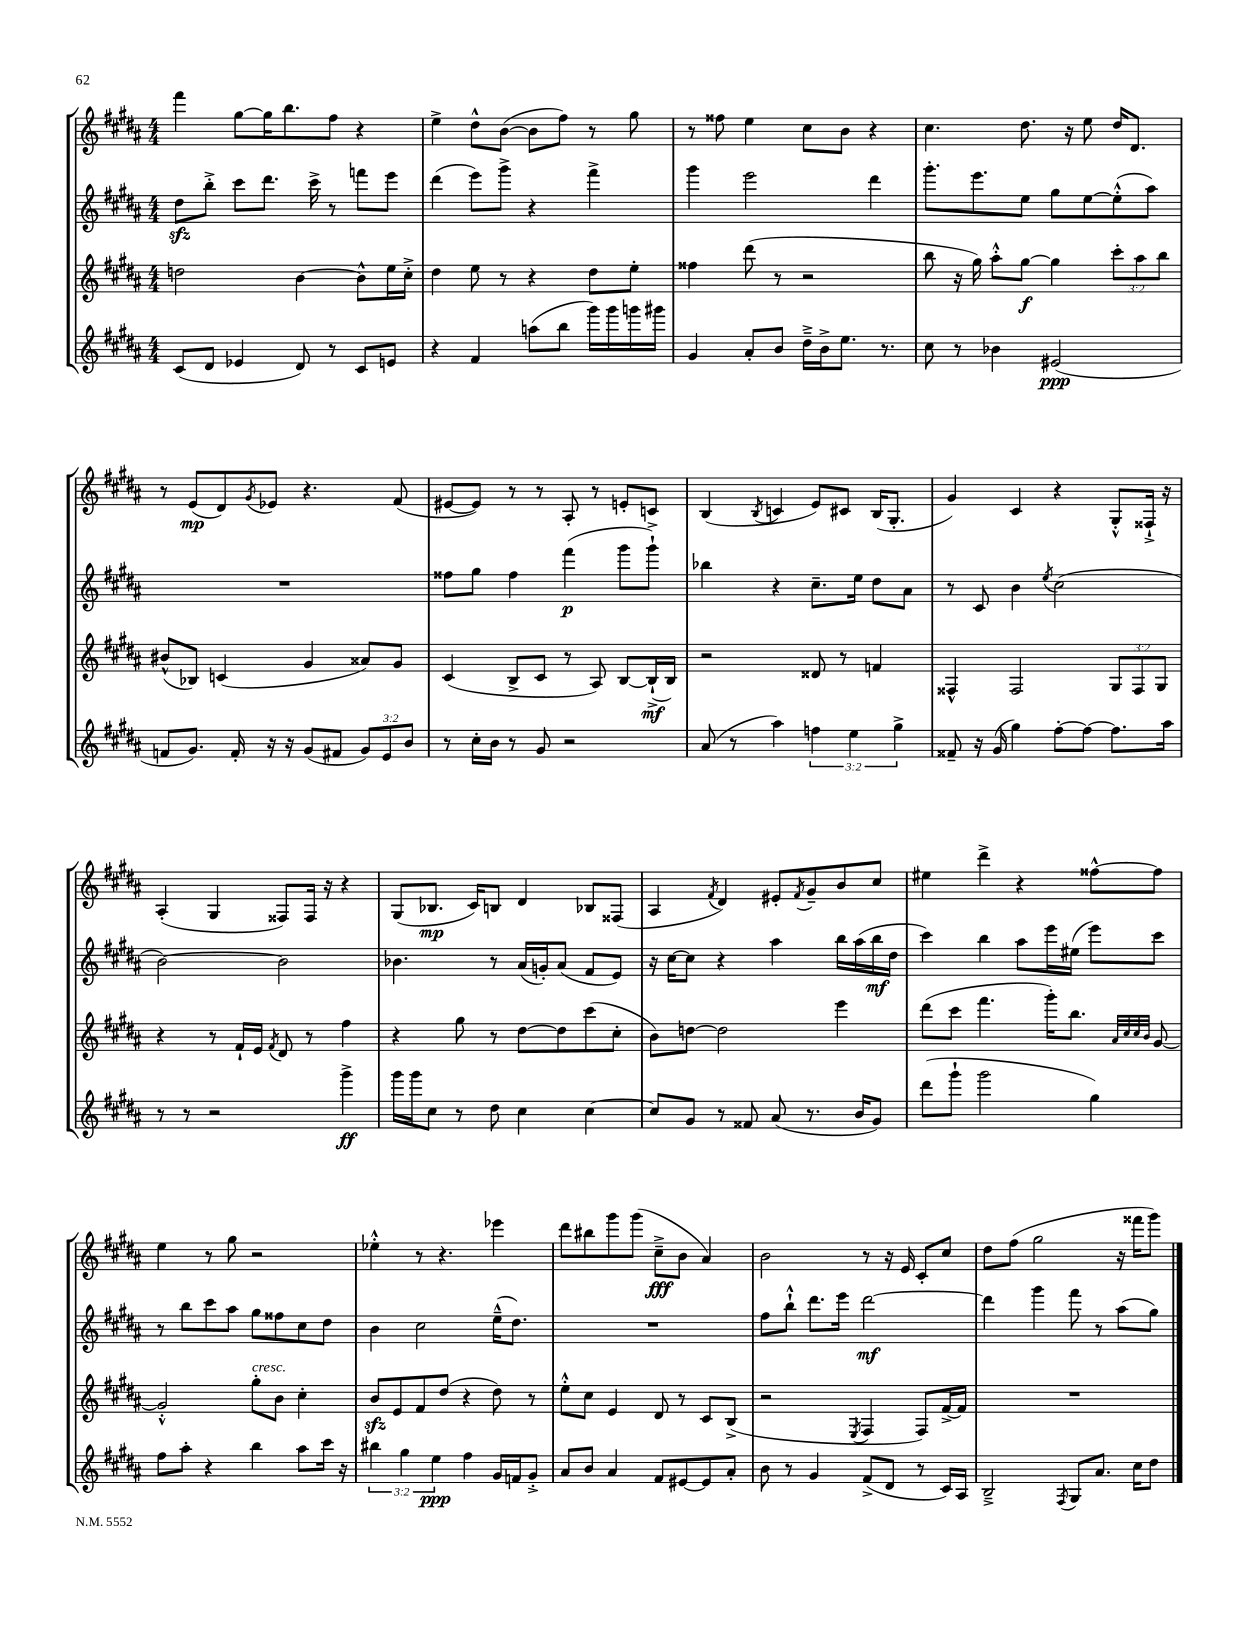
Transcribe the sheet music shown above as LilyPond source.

<<
\new StaffGroup <<
\new Staff = "s0" {
    \clef treble \key b \major \numericTimeSignature \time 4/4
    fis'''4 gis''8~ gis''16 b''8. fis''8 r4 |
    e''4-> dis''8-^ b'8~( b'8 fis''8) r8 gis''8 |
    r8 fisis''8 e''4 cis''8 b'8 r4 |
    cis''4. dis''8. r16 e''8 dis''16 dis'8. |
    r8 e'8\mp( dis'8) \acciaccatura { gis'8 } ees'8 r4. fis'8( |
    eis'8~ eis'8) r8 r8 ais8-. r8 e'8-. c'8 |
    b4( \acciaccatura { b8 } c'4 e'8) cis'8 b16( gis8.-. |
    gis'4) cis'4 r4 gis8-.-^ fisis16-!-> r16 |
    ais4-.( gis4 fisis8) fisis16 r16 r4 |
    gis8( bes8.\mp cis'16) b8 dis'4 bes8 fisis8( |
    ais4 \acciaccatura { fis'8 } dis'4) eis'8-. \acciaccatura { fis'8 } gis'8-- b'8 cis''8 |
    eis''4 dis'''4-> r4 fisis''8~-^ fisis''8 |
    e''4 r8 gis''8 r2 |
    ees''4-.-^ r8 r4. ees'''4 |
    dis'''8 bis''8 gis'''8 gis'''8( cis''8--->\fff b'8 ais'4) |
    b'2 r8 r16 e'16 cis'8-. cis''8 |
    dis''8 fis''8( gis''2 r16 fisis'''16 gis'''8) \bar "|." |
}
\new Staff = "s1" {
    \clef treble \key b \major \numericTimeSignature \time 4/4
    dis''8\sfz b''8-.-> cis'''8 dis'''8. cis'''16-> r8 f'''8 e'''8 |
    dis'''4( e'''8) gis'''8-> r4 fis'''4-> |
    gis'''4 e'''2 dis'''4 |
    gis'''8.-. e'''8. e''8 gis''8 e''8~ e''8-.-^( ais''8) |
    R1 |
    fisis''8 gis''8 fisis''4 fis'''4\p( gis'''8 gis'''8-!->) |
    bes''4 r4 cis''8.-- e''16 dis''8 ais'8 |
    r8 cis'8 b'4 \acciaccatura { e''8 } cis''2( |
    b'2~) b'2 |
    bes'4. r8 ais'16( g'16-.) ais'8( fis'8 e'8) |
    r16 cis''16~ cis''8 r4 ais''4 b''16 ais''16( b''16\mf dis''16 |
    cis'''4) b''4 ais''8 e'''16 eis''16( e'''8) cis'''8 |
    r8 b''8 cis'''8 ais''8 gis''8 fisis''8 cis''8 dis''8 |
    b'4 cis''2 e''16---^( dis''8.) |
    R1 |
    fis''8 b''8-!-^ dis'''8. e'''16 dis'''2~\mf |
    dis'''4 gis'''4 fis'''8 r8 ais''8( gis''8) \bar "|." |
}
\new Staff = "s2" {
    \clef treble \key b \major \numericTimeSignature \time 4/4 \override Staff.TupletNumber.text = #tuplet-number::calc-fraction-text
    d''2 b'4~ b'8-^ e''16 cis''16-.-> |
    dis''4 e''8 r8 r4 dis''8 e''8-. |
    fisis''4 dis'''8( r8 r2 |
    b''8 r16 gis''16) ais''8-.-^ gis''8~\f gis''4 \tuplet 3/2 { cis'''8-. ais''8 b''8 } |
    bis'8-^( bes8) c'4( gis'4 aisis'8) gis'8 |
    cis'4( b8-> cis'8 r8 ais8) b8~ b16-!->\mf( b16) |
    r2 disis'8 r8 f'4 |
    fisis4-^ fisis2 \tuplet 3/2 { gis8 fisis8 gis8 } |
    r4 r8 fis'16-! e'16 \acciaccatura { fis'8 } dis'8 r8 fis''4 |
    r4 gis''8 r8 dis''8~ dis''8 cis'''8( cis''8-. |
    b'8) d''8~ d''2 e'''4 |
    dis'''8( cis'''8 fis'''4. gis'''16-.) b''8. \grace { ais'32 cis''32 cis''32 b'32 } gis'8~ |
    gis'2-.-^ gis''8-.^\markup { \italic "cresc." } b'8 cis''4-. |
    b'8\sfz e'8 fis'8 dis''8( r4 dis''8) r8 |
    e''8-.-^ cis''8 e'4 dis'8 r8 cis'8 b8->( |
    r2 \acciaccatura { e8 } fis4 fis8) fis'16~-> fis'16 |
    R1 \bar "|." |
}
\new Staff = "s3" {
    \clef treble \key b \major \numericTimeSignature \time 4/4 \override Staff.TupletNumber.text = #tuplet-number::calc-fraction-text
    cis'8( dis'8 ees'4 dis'8) r8 cis'8 e'8 |
    r4 fis'4 a''8( b''8 gis'''16) gis'''16 g'''16 gis'''16 |
    gis'4 ais'8-. b'8 dis''16---> b'16-> e''8. r8. |
    cis''8 r8 bes'4 eis'2\ppp( |
    f'8 gis'8.) f'16-. r16 r16 gis'8( fis'8 \tuplet 3/2 { gis'8) e'8 b'8 } |
    r8 cis''16-. b'16 r8 gis'8 r2 |
    ais'8( r8 ais''4) \tuplet 3/2 { f''4 e''4 gis''4-> } |
    fisis'8-- r16 gis'16( gis''4) fis''8~-. fis''8~ fis''8. ais''16 |
    r8 r8 r2 gis'''4->\ff |
    gis'''16 gis'''16 cis''8 r8 dis''8 cis''4 cis''4~ |
    cis''8 gis'8 r8 fisis'8 ais'8( r8. b'16 gis'8) |
    dis'''8( gis'''8-! gis'''2 gis''4) |
    fis''8 ais''8-. r4 b''4 ais''8 cis'''16 r16 |
    \tuplet 3/2 { bis''4 gis''4 e''4\ppp } fis''4 gis'16 f'16 gis'8-.-> |
    ais'8 b'8 ais'4 fis'8 eis'8~ eis'8 ais'8-. |
    b'8 r8 gis'4 fis'8->( dis'8 r8 cis'16) ais16 |
    b2---> \acciaccatura { fis8 } gis8 ais'8. cis''16 dis''8 \bar "|." |
}
>>
>>
\layout { \context { \Score \remove "Bar_number_engraver" } }
